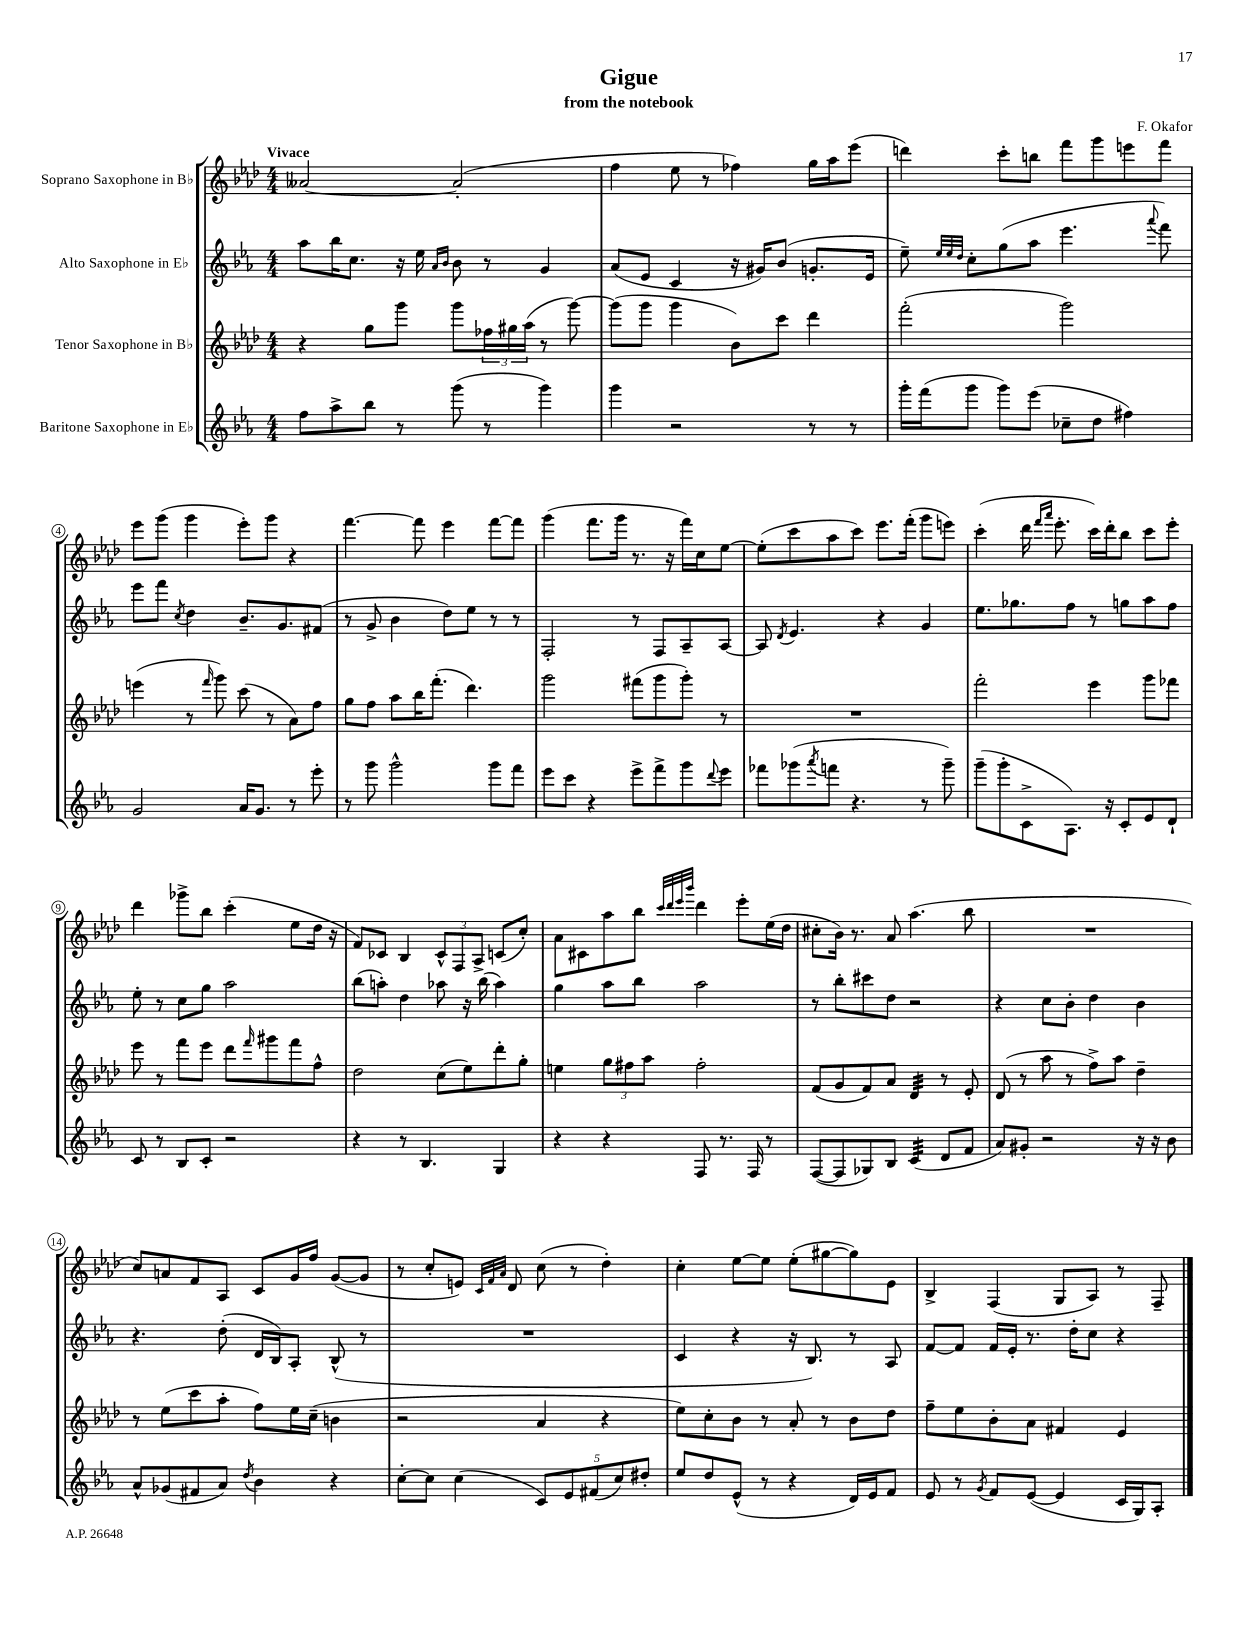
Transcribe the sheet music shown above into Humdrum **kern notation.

**kern	**kern	**kern	**kern
*staff4	*staff3	*staff2	*staff1
*clefG2	*clefG2	*clefG2	*clefG2
*k[b-e-a-]	*k[b-e-a-d-]	*k[b-e-a-]	*k[b-e-a-d-]
*M4/4	*M4/4	*M4/4	*M4/4
8ff	4r	8aa-	[2a--
8aa-^	.	16bb-	.
.	.	8.cc	.
8bb-	8gg	.	.
8r	8ggg	16r	.
.	.	16ee-	.
.	.	16qqa-	.
.	.	16qqb-	.
(8ggg	8ggg	8b-	(2a--']
8r	24ff-	8r	.
.	24gg#	.	.
.	(24aa-	.	.
4ggg)	8r	4g	.
.	[8ggg)	.	.
=	=	=	=
4ggg	(8ggg]	(8a-	4ff
.	8ggg	8e-	.
2r	4ggg	4c	8ee-
.	.	.	8r
.	8b-)	16r	4ff-)
.	.	16g#)	.
.	8ccc	(8b-	.
8r	4ddd-	8.g'	16gg
.	.	.	16aa-
8r	.	.	(8eee-
.	.	16e-	.
=	=	=	=
16ggg'	(2fff'	8ee-~)	4ddd)
(16fff	.	.	.
.	.	32qqee-	.
.	.	32qqee-	.
.	.	32qqdd	.
8ggg	.	8cc'	.
8ggg)	.	(8gg	8ccc'
(8eee-	.	8aa-	8bb
8cc-~	2ggg)	4.eee-	8fff
8dd	.	.	8ggg
4ff#)	.	.	8eee
.	.	8qqaaa-	.
.	.	8fff)	8fff
=	=	=	=
2g	(4eee	8eee-	8eee-
.	.	8fff	(8ggg
.	.	8qcc	.
.	8r	4dd	4ggg
.	16qqfff	.	.
.	8ggg)	.	.
16a-	(8ccc	8.b-~	8eee-')
8.g	.	.	.
.	8r	.	8ggg
.	.	8.g	.
8r	8a-)	.	4r
8eee-'	8ff	(8f#	.
=	=	=	=
8r	8gg	8r	[4.fff
8ggg	8ff	8g^	.
2ggg^^	8aa-	4b-	.
.	16bb-	.	8fff]
.	(8.fff'	.	.
.	.	8dd)	4eee-
.	4.ddd-)	8ee-	.
8ggg	.	8r	[8fff
8fff	.	8r	8fff]
=	=	=	=
8eee-	2ggg	2F'	(4ggg
8ccc	.	.	.
4r	.	.	8.fff
.	.	.	16ggg
8eee-^	(8fff#	8r	8.r
8fff^	8ggg	8F	.
.	.	.	16r
8ggg	8ggg')	8A-~	16fff)
.	.	.	16cc
8qqddd	.	.	.
8eee-	8r	[8A-	[8ee-
=	=	=	=
8fff-	1r	8A-]	(8ee-']
.	.	8qd	.
(8ggg-	.	4.e-	8ccc
8qaaa-	.	.	.
8fff	.	.	8aa-
4.r	.	.	8ccc)
.	.	4r	8.eee-
.	.	.	(16fff'
8r	.	4g	8ggg
8ggg-~)	.	.	8eee)
=	=	=	=
(8ggg~	2fff'	8.ee-	(4ccc'
8ggg'	.	.	.
.	.	8.gg-	.
8c^	.	.	16ddd-
.	.	.	16qqfff
.	.	.	16qqaaa-
.	.	.	8.eee-'
8.A-)	.	8ff	.
.	4eee-	8r	16ccc)
16r	.	.	16ddd-'
8c'	.	8gg	8bb-
8e-	8ggg	8aa-	8ccc
8d`	8fff-	8ff	8eee-'
=	=	=	=
8c	8eee-	8ee-'	4ddd-
8r	8r	8r	.
8B-	8fff	8cc	8ggg-^
8c'	8eee-	8gg	8bb-
2r	8ddd-	2aa-	(4ccc'
.	16qqfff	.	.
.	8ggg#	.	.
.	8fff	.	8ee-
.	8ff^^	.	16dd-
.	.	.	16r
=	=	=	=
4r	2dd-	(8bb-	8f)
.	.	8aa')	8c-
8r	.	4dd	4B-
4.B-	.	.	.
.	(8cc	8aa-	12c-^^
.	.	.	12F
.	8ee-)	16r	.
.	.	.	12A-^
.	.	(16bb-	.
4G	8ddd-'	4aa-)	(8c
.	8gg'	.	8cc')
=	=	=	=
4r	4ee	4gg	8a-
.	.	.	8c#
4r	12gg	8aa-	8aa-
.	12ff#	.	.
.	.	8bb-	8bb-
.	12aa-	.	.
.	.	.	32qqccc
.	.	.	32qqddd-
.	.	.	32qqeee-
.	.	.	32qqbbb-
8F	2ff#'	2aa-	4ddd-
8.r	.	.	.
.	.	.	8eee-'
16F	.	.	.
8r	.	.	(16ee-
.	.	.	16dd-
=	=	=	=
([8F	(8f	8r	8cc#'
8F]	8g	8bb-'	16b-)
.	.	.	8.r
8G-)	8f)	8ccc#	.
8B-	8a-	8dd	8a-
(4c	4d-	2r	(4.aa-
8d	8r	.	.
8f	8e-'	.	8bb-
=	=	=	=
8a-)	(8d-	4r	1r
8g#'	8r	.	.
2r	8aa-	8cc	.
.	8r	8b-'	.
.	8ff^)	4dd	.
.	8aa-	.	.
16r	4dd-~	4b-	.
16r	.	.	.
8b-	.	.	.
=	=	=	=
8a-^^	8r	4.r	8cc)
(8g-	(8ee-	.	8a
8f#	8ccc	.	8f
8a-)	8aa-'	(8dd'	8A-
8qdd	.	.	.
4b-	8ff)	16d	8c
.	.	16B-)	.
.	16ee-	8A-'	16g
.	(16cc~	.	16ff
4r	4b	(8B-^^	([8g
.	.	8r	8g]
=	=	=	=
[8cc'	2r	1r	8r
8cc]	.	.	8cc'
(4cc	.	.	8e)
.	.	.	32qqc
.	.	.	32qqf
.	.	.	32qqa-
.	.	.	8d-
10c)	4a-	.	(8cc
10e-	.	.	.
.	.	.	8r
(10f#	.	.	.
.	4r	.	4dd-')
10cc)	.	.	.
10dd#'	.	.	.
=	=	=	=
8ee-	8ee-)	4c	4cc'
8dd	8cc'	.	.
(8e-^^	8b-	4r	[8ee-
8r	8r	.	8ee-]
4r	8a-'	16r	(8ee-'
.	.	8.B-)	.
.	8r	.	[8gg#
16d)	8b-	8r	8gg#])
16e-	.	.	.
8f	8dd-	8A-	8e-
=	=	=	=
8e-	8ff~	[8f	4B-^
8r	8ee-	8f]	.
8qg	.	.	.
8f	8b-'	16f	(4F
.	.	16e-'	.
([8e-	8a-	8.r	.
4e-]	4f#	.	8G
.	.	16dd'	.
.	.	8cc	8A-)
16c	4e-	4r	8r
16G)	.	.	.
8A-'	.	.	8F~
==	==	==	==
*-	*-	*-	*-
